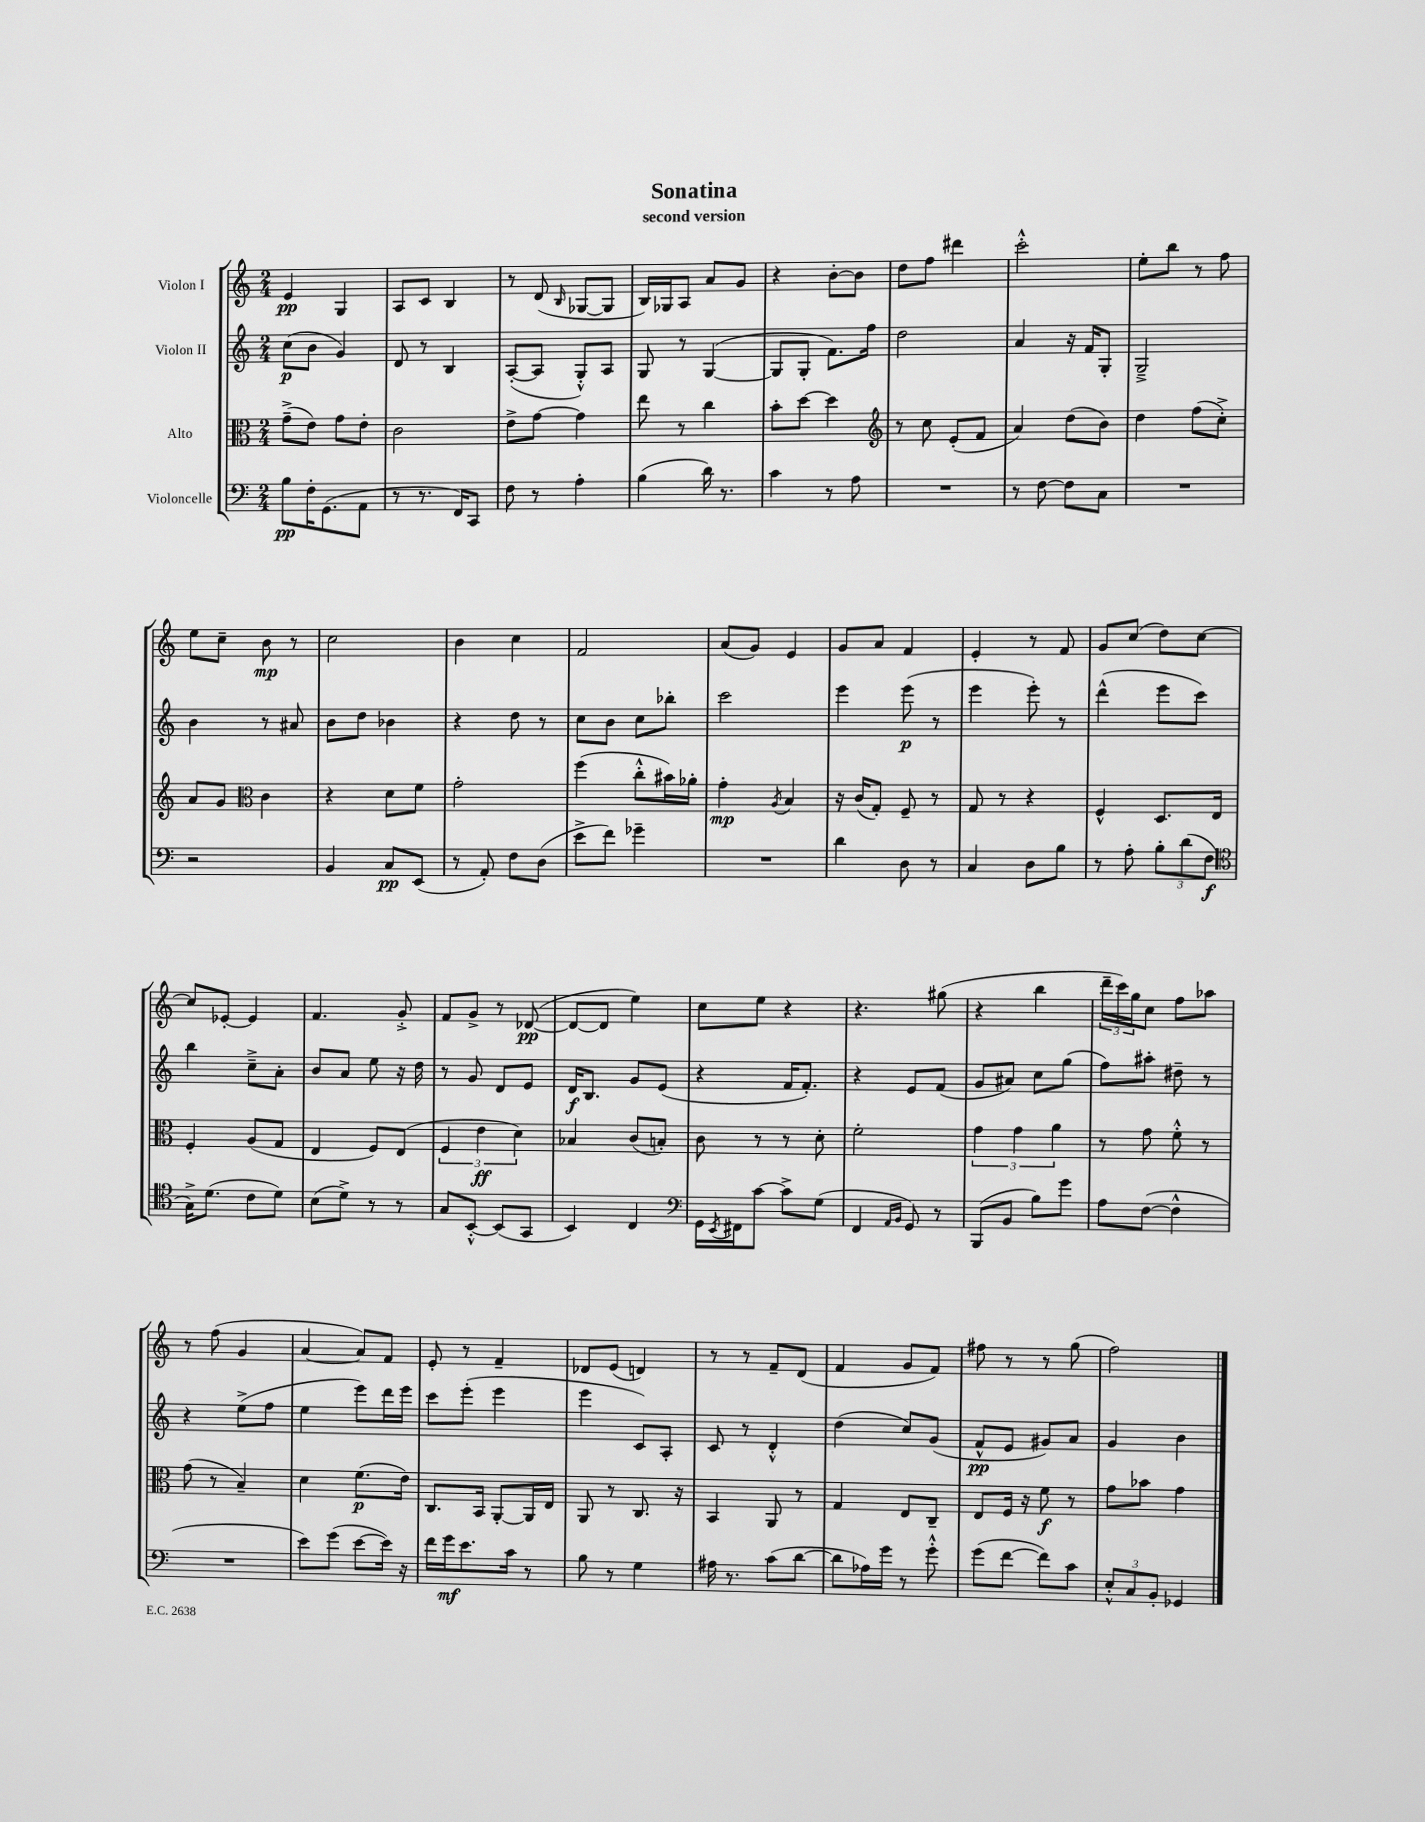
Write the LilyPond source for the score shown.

\header { title = "Sonatina" subtitle = "second version" }
<<
\new StaffGroup <<
\new Staff = "s0" \with { instrumentName = "Violon I" } {
    \clef treble \key c \major \numericTimeSignature \time 2/4
    e'4\pp g4 |
    a8 c'8 b4 |
    r8 d'8( \grace { b16 } ges8~ ges8 |
    b16) ges16 a8 a'8 g'8 |
    r4 b'8~-. b'8 |
    d''8 f''8 dis'''4 |
    c'''2-.-^ |
    e''8-. b''8 r8 f''8 |
    e''8 c''8-- b'8\mp r8 |
    c''2 |
    b'4 c''4 |
    f'2 |
    a'8( g'8) e'4 |
    g'8 a'8 f'4 |
    e'4-. r8 f'8 |
    g'8 c''8( d''8) c''8~ |
    c''8 ees'8~-. ees'4 |
    f'4. g'8-.-> |
    f'8 g'8-> r8 des'8~\pp( |
    des'8~ des'8 e''4) |
    c''8 e''8 r4 |
    r4. gis''8( |
    r4 b''4 |
    \tuplet 3/2 { d'''16-- c'''16) g''16 } c''8 f''8 aes''8 |
    r8 f''8( g'4 |
    a'4~ a'8) f'8 |
    e'8-. r8 f'4-- |
    des'8 e'8( d'4) |
    r8 r8 f'8-- d'8( |
    f'4 g'8 f'8) |
    fis''8 r8 r8 g''8( |
    f''2) \bar "|." |
}
\new Staff = "s1" \with { instrumentName = "Violon II" } {
    \clef treble \key c \major \numericTimeSignature \time 2/4
    c''8\p( b'8 g'4) |
    d'8 r8 b4 |
    a8~-.( a8 g8-.-^) a8 |
    g8 r8 g4~( |
    g8 g8-. f'8.) f''16 |
    d''2 |
    a'4 r16 f'16 g8-. |
    g2---> |
    b'4 r8 ais'8 |
    b'8 d''8 bes'4 |
    r4 d''8 r8 |
    c''8 b'8 c''8 bes''8-. |
    c'''2 |
    e'''4 e'''8\p( r8 |
    e'''4 e'''8-.) r8 |
    d'''4-^( e'''8 c'''8) |
    b''4 c''8---> a'8-. |
    b'8 a'8 e''8 r16 d''16 |
    r8 g'8 d'8 e'8 |
    d'16\f b8. g'8 e'8( |
    r4 f'16 f'8.-.) |
    r4 e'8 f'8( |
    g'8 ais'8) c''8 g''8( |
    f''8) ais''8-. dis''8-- r8 |
    r4 e''8->( f''8 |
    e''4 e'''8) d'''16 e'''16 |
    c'''8 e'''8-.( e'''4 |
    e'''4 c'8) a8-. |
    c'8 r8 d'4-.-^ |
    d''4( c''8) g'8( |
    f'8-^\pp e'8 gis'8) a'8 |
    g'4 b'4 \bar "|." |
}
\new Staff = "s2" \with { instrumentName = "Alto" } {
    \clef alto \key c \major \numericTimeSignature \time 2/4
    g'8--->( e'8) g'8 e'8-. |
    c'2 |
    e'8-> g'8~ g'4 |
    e''8 r8 c''4 |
    b'8-. d''8~ d''4 |
    \clef treble r8 c''8 e'8-.( f'8 |
    a'4) d''8( b'8) |
    d''4 f''8( c''8-.->) |
    a'8 g'8 \clef alto c'4 |
    r4 d'8 f'8 |
    g'2-. |
    f''4( c''8-.-^ bis'16) aes'16-. |
    g'4-.\mp \acciaccatura { a8 } b4 |
    r16 c'16( g8-.) f8-- r8 |
    g8 r8 r4 |
    f4-^ d8. e16 |
    f4-. a8( g8 |
    e4 f8) e8( |
    \tuplet 3/2 { f4 e'4\ff d'4) } |
    bes4 c'8( b8-.) |
    c'8 r8 r8 d'8-. |
    f'2-. |
    \tuplet 3/2 { g'4 g'4 a'4 } |
    r8 g'8 f'8-.-^ r8 |
    g'8( r8 b4--) |
    d'4 f'8.\p( e'16) |
    c8. b,16 a,8~-. a,16 e16 |
    a,8 r8 c8. r16 |
    b,4 a,8 r8 |
    g4 e8 c8-- |
    e8 f16 r16 f'8\f r8 |
    g'8 bes'8 g'4 \bar "|." |
}
\new Staff = "s3" \with { instrumentName = "Violoncelle" } {
    \clef bass \key c \major \numericTimeSignature \time 2/4
    b8\pp f16-. g,8.( a,8 |
    r8 r8. f,16) c,8 |
    f8 r8 a4-. |
    b4( d'16) r8. |
    c'4 r8 a8 |
    R2 |
    r8 f8~ f8 c8 |
    R2 |
    r2 |
    b,4 c8\pp e,8( |
    r8 a,8-.) f8 d8( |
    e'8-> f'8) ges'4-- |
    R2 |
    d'4 d8 r8 |
    c4 d8 b8 |
    r8 a8-. \tuplet 3/2 { b8-. d'8( f8\f } |
    \clef tenor g16->) d'8.( c'8 d'8) |
    b8( d'8->) r8 r8 |
    g8 b,8~-.-^ b,8( g,8 |
    b,4) c4 |
    \clef bass g,16 \acciaccatura { e,8 } fis,16 c'8~ c'8-> g8( |
    f,4 \grace { a,16 b,16 } g,8) r8 |
    b,,8( b,8 b8) g'8 |
    a8 f8~( f4-^ |
    R2 |
    e'8) g'8( e'8~ e'16) r16 |
    f'16 g'16\mf e'8. c'16 r8 |
    b8 r8 g4 |
    ais16 r8. c'8( d'8~ |
    d'8 aes16) g'16 r8 g'8-.-^ |
    g'8( f'8~ f'8) c'8 |
    \tuplet 3/2 { e8-.-^ c8 b,8-. } ges,4 \bar "|." |
}
>>
>>
\layout { \context { \Score \remove "Bar_number_engraver" } }
